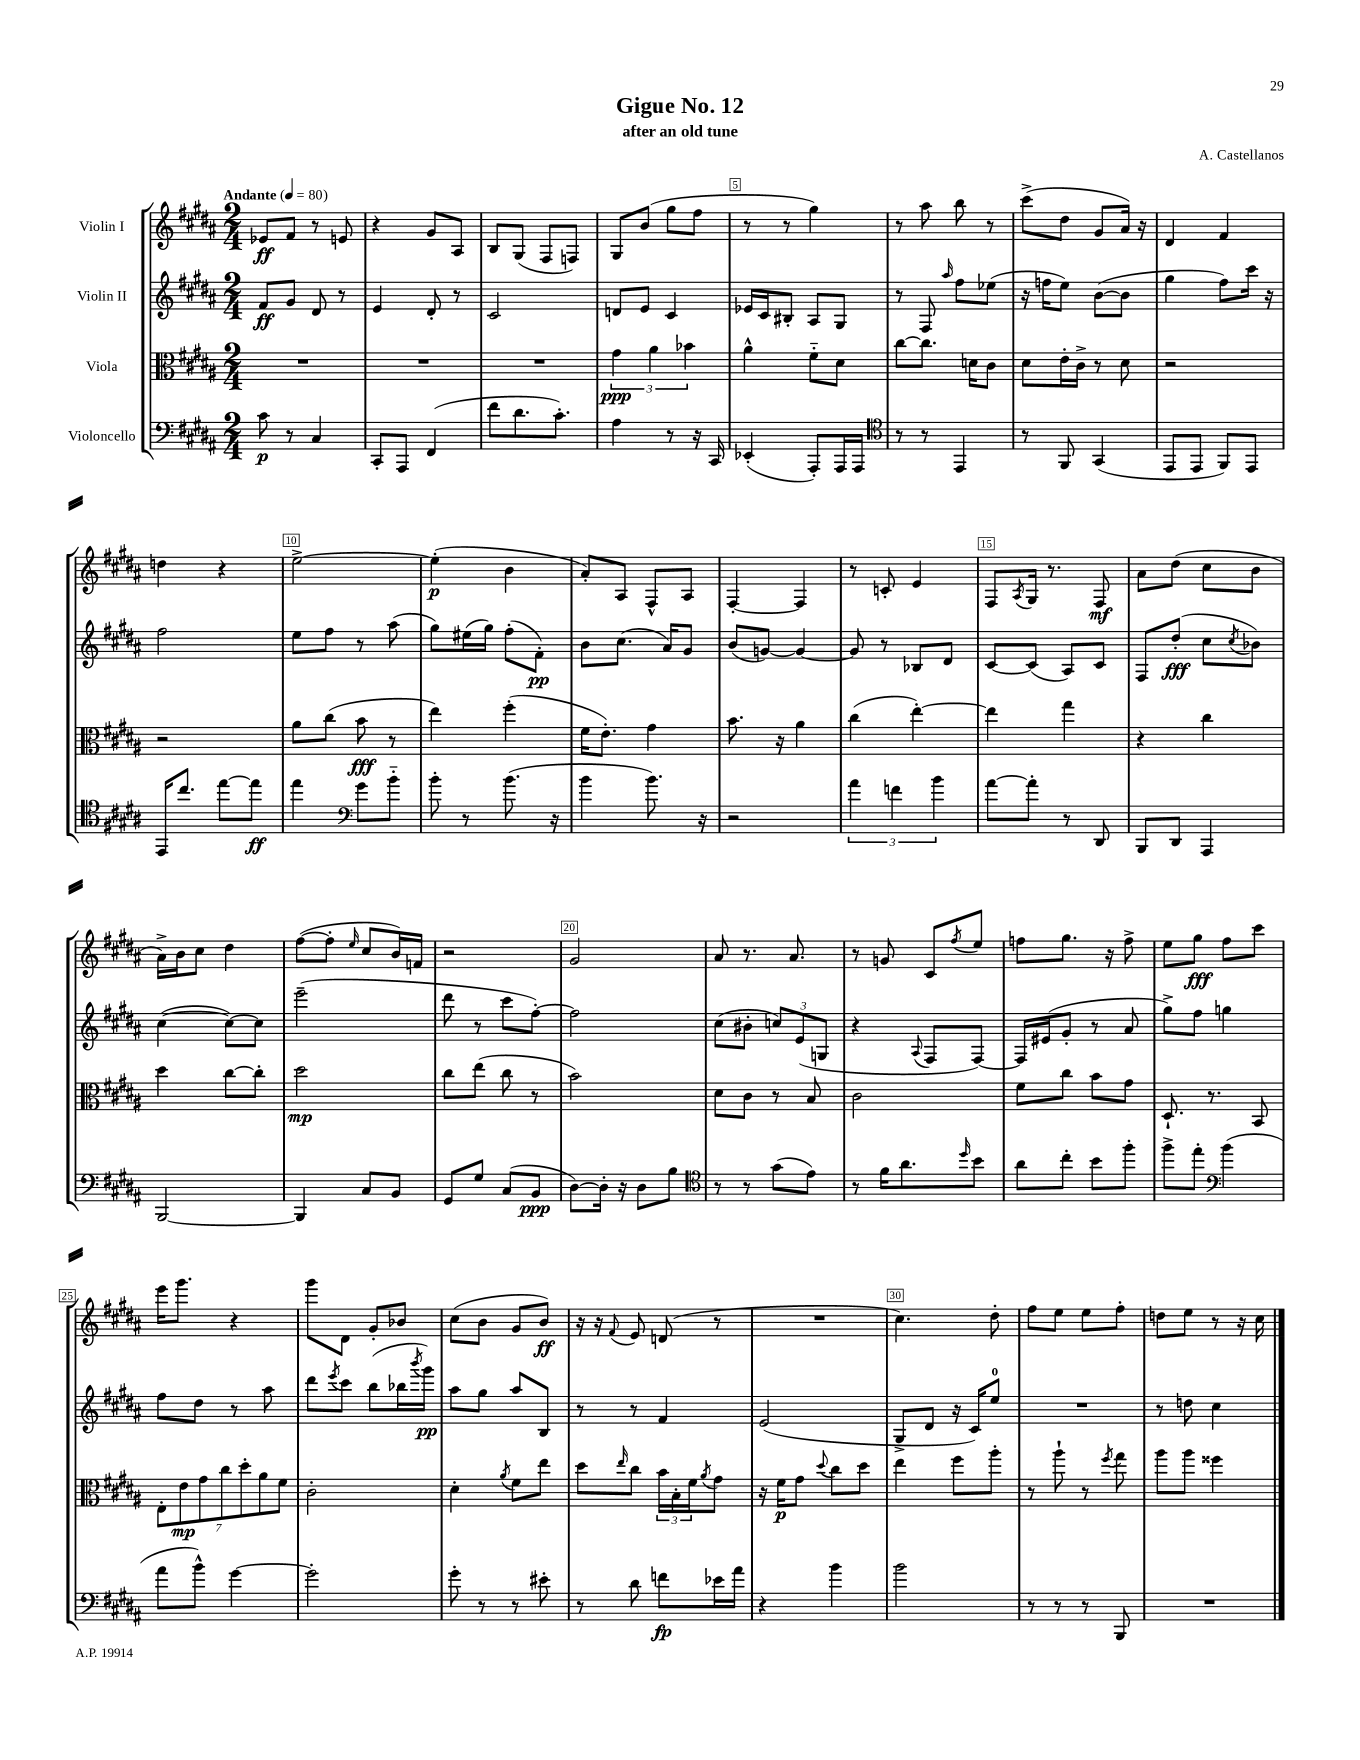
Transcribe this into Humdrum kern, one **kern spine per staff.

**kern	**dynam	**kern	**dynam	**kern	**dynam	**kern	**dynam
*part4	*part4	*part3	*part3	*part2	*part2	*part1	*part1
*staff4	*staff4	*staff3	*staff3	*staff2	*staff2	*staff1	*staff1
*I"Violoncello	*	*I"Viola	*	*I"Violin II	*	*I"Violin I	*
*clefF4	*	*clefC3	*	*clefG2	*	*clefG2	*
*k[f#c#g#d#a#]	*	*k[f#c#g#d#a#]	*	*k[f#c#g#d#a#]	*	*k[f#c#g#d#a#]	*
*M2/4	*	*M2/4	*	*M2/4	*	*M2/4	*
*MM80	*	*MM80	*	*MM80	*	*MM80	*
=1	=1	=1	=1	=1	=1	=1	=1
!	!	!	!	!	!	!LO:TX:a:B:t=Andante	!
8c#\	p	2r	.	8f#/L	ff	8e-X/L	ff
8r	.	.	.	8g#/J	.	8f#/J	.
4C#/	.	.	.	8d#/	.	8r	.
.	.	.	.	8r	.	8en/	.
=2	=2	=2	=2	=2	=2	=2	=2
8CC#'/L	.	2r	.	4e/	.	4r	.
8AAA#/J	.	.	.	.	.	.	.
(4FF#/	.	.	.	8d#'/	.	8g#/L	.
.	.	.	.	8r	.	8A#/J	.
=3	=3	=3	=3	=3	=3	=3	=3
8f#\L	.	2r	.	2c#/	.	8B/L	.
8.d#\	.	.	.	.	.	(8G#/J	.
.	.	.	.	.	.	8F#/L	.
8.c#'\J)	.	.	.	.	.	.	.
.	.	.	.	.	.	8Fn/J)	.
=4	=4	=4	=4	=4	=4	=4	=4
4A#\	.	6g#\	ppp	8dn/L	.	8G#/L	.
.	.	.	.	8e/J	.	(8b/J	.
.	.	6a#\	.	.	.	.	.
8r	.	.	.	4c#/	.	8gg#\L	.
.	.	6b-X\	.	.	.	.	.
16r	.	.	.	.	.	8ff#\J	.
16CC#/	.	.	.	.	.	.	.
=5	=5	=5	=5	=5	=5	=5	=5
(4EE-X'/	.	4a#^^\	.	16e-X/LL	.	8r	.
.	.	.	.	16c#/J	.	.	.
.	.	.	.	8B#X'/J	.	8r	.
8AAA#'/L)	.	8f#\L	.	8A#/L	.	4gg#\)	.
16AAA#/L	.	8d#\J	.	8G#/J	.	.	.
16AAA#/JJ	.	.	.	.	.	.	.
=6	=6	=6	=6	=6	=6	=6	=6
*clefC4	*	*	*	*	*	*	*
8r	.	[8cc#\L	.	8r	.	8r	.
8r	.	8.cc#\J]	.	8F#/	.	8aa#\	.
.	.	.	.	16qqaa#/	.	.	.
4EE/	.	.	.	8ff#\L	.	8bb\	.
.	.	16dn\KL	.	.	.	.	.
.	.	8c#\J	.	(8ee-X\J	.	8r	.
=7	=7	=7	=7	=7	=7	=7	=7
8r	.	8d#\L	.	16r	.	(8ccc#^\L	.
.	.	.	.	16ffn\KL	.	.	.
8FF#/	.	16e'\L	.	8ee\J)	.	8dd#\J	.
.	.	16c#^\JJ	.	.	.	.	.
(4GG#/	.	8r	.	([8b\L	.	8g#/L	.
.	.	8d#\	.	8b\J]	.	16a#/Jk)	.
.	.	.	.	.	.	16r	.
=8	=8	=8	=8	=8	=8	=8	=8
8EE/L	.	2r	.	4gg#\	.	4d#/	.
8EE/J	.	.	.	.	.	.	.
8FF#/L)	.	.	.	8ff#\L)	.	4f#/	.
8EE/J	.	.	.	16ccc#\Jk	.	.	.
.	.	.	.	16r	.	.	.
!!LO:LB:g=z
=9	=9	=9	=9	=9	=9	=9	=9
16EE/KL	.	2r	.	2ff#\	.	4ddn\	.
8.cc#/J	.	.	.	.	.	.	.
[8ee\L	.	.	.	.	.	4r	.
8ee\J]	ff	.	.	.	.	.	.
=10	=10	=10	=10	=10	=10	=10	=10
4ee\	.	8a#\L	.	8ee\L	.	[2ee^\	.
.	.	(8cc#\J	.	8ff#\J	.	.	.
*clefF4	*	*	*	*	*	*	*
8g#\L	.	8b\	fff	8r	.	.	.
8b\J	.	8r	.	(8aa#\	.	.	.
=11	=11	=11	=11	=11	=11	=11	=11
8b'\	.	4ee\)	.	8gg#\L)	.	(4ee'\]	p
8r	.	.	.	(16ee#X\L	.	.	.
.	.	.	.	16gg#\JJ)	.	.	.
(8.b\	.	(4ff#'\	.	(8ff#'\L	.	4b\	.
.	.	.	.	8f#'\J)	pp	.	.
16r	.	.	.	.	.	.	.
=12	=12	=12	=12	=12	=12	=12	=12
4b\	.	16f#\KL	.	8b\L	.	8a#'/L)	.
.	.	8.e'\J)	.	.	.	.	.
.	.	.	.	(8.cc#\J	.	8A#/J	.
8.b\)	.	4g#\	.	.	.	8F#^^/L	.
.	.	.	.	16a#/KL)	.	.	.
.	.	.	.	8g#/J	.	8A#/J	.
16r	.	.	.	.	.	.	.
=13	=13	=13	=13	=13	=13	=13	=13
2r	.	8.b\	.	(8b/L	.	[4F#'/	.
.	.	.	.	[8gn/J)	.	.	.
.	.	16r	.	.	.	.	.
.	.	4a#\	.	4g/_	.	4F#/]	.
=14	=14	=14	=14	=14	=14	=14	=14
6a#\	.	(4cc#\	.	8g/]	.	8r	.
.	.	.	.	8r	.	8cn'/	.
6fn\	.	.	.	.	.	.	.
.	.	[4ee'\)	.	8B-X/L	.	4e/	.
6b\	.	.	.	.	.	.	.
.	.	.	.	8d#/J	.	.	.
=15	=15	=15	=15	=15	=15	=15	=15
[8a#\L	.	4ee\]	.	[8c#/L	.	8F#/L	.
.	.	.	.	.	.	8qA#/	.
8a#'\J]	.	.	.	(8c#/J]	.	16G#/Jk	.
.	.	.	.	.	.	8.r	.
8r	.	4gg#\	.	8A#/L)	.	.	.
8DD#/	.	.	.	8c#/J	.	8F#/	mf
=16	=16	=16	=16	=16	=16	=16	=16
8BBB/L	.	4r	.	8F#/L	.	8a#\L	.
8DD#/J	.	.	.	(8dd#'/J	fff	(8dd#\J	.
4AAA#/	.	4cc#\	.	8cc#\L	.	8cc#\L	.
.	.	.	.	8qcc#/	.	.	.
.	.	.	.	8b-X\J)	.	8b\J	.
!!LO:LB:g=z
=17	=17	=17	=17	=17	=17	=17	=17
[2BBB/	.	4dd#\	.	([4cc#\	.	16a#^\LL)	.
.	.	.	.	.	.	16b\J	.
.	.	.	.	.	.	8cc#\J	.
.	.	[8cc#\L	.	8cc#\L_)	.	4dd#\	.
.	.	8cc#'\J]	.	8cc#\J]	.	.	.
=18	=18	=18	=18	=18	=18	=18	=18
4BBB/]	.	2dd#\	mp	(2eee~\	.	([8ff#\L	.
.	.	.	.	.	.	8ff#'\J]	.
.	.	.	.	.	.	16qqee/	.
8C#/L	.	.	.	.	.	8cc#/L	.
8BB/J	.	.	.	.	.	16b/L)	.
.	.	.	.	.	.	16fn/JJ	.
=19	=19	=19	=19	=19	=19	=19	=19
8GG#/L	.	8cc#\L	.	8ddd#\	.	2r	.
8G#/J	.	(8ee\J	.	8r	.	.	.
(8C#/L	.	8cc#\	.	8ccc#\L	.	.	.
8BB/J	ppp	8r	.	[8ff#'\J)	.	.	.
=20	=20	=20	=20	=20	=20	=20	=20
[8D#\L)	.	2b\)	.	2ff#\]	.	2g#/	.
16D#'\Jk]	.	.	.	.	.	.	.
16r	.	.	.	.	.	.	.
8D#\L	.	.	.	.	.	.	.
8B\J	.	.	.	.	.	.	.
=21	=21	=21	=21	=21	=21	=21	=21
*clefC4	*	*	*	*	*	*	*
8r	.	8d#\L	.	(8cc#\L	.	8a#/	.
8r	.	8c#\J	.	8b#X'\J	.	8.r	.
(8g#\L	.	8r	.	12ccn/L)	.	.	.
.	.	.	.	.	.	8.a#/	.
.	.	.	.	(12e/	.	.	.
8e\J)	.	8B/	.	.	.	.	.
.	.	.	.	12Gn/J	.	.	.
=22	=22	=22	=22	=22	=22	=22	=22
8r	.	2c#\	.	4r	.	8r	.
16f#\KL	.	.	.	.	.	8gn/	.
8.a#\	.	.	.	.	.	.	.
.	.	.	.	8qqA#/	.	.	.
.	.	.	.	8F#/L	.	8c#/L	.
16qqdd#/	.	.	.	.	.	8qff#/	.
8b\J	.	.	.	[8F#/J)	.	8ee/J	.
=23	=23	=23	=23	=23	=23	=23	=23
8a#\L	.	8f#\L	.	16F#/LL]	.	8ffn\L	.
.	.	.	.	(16e#X/J	.	.	.
8cc#'\J	.	8cc#\J	.	8g#'/J	.	8.gg#\J	.
8b\L	.	8b\L	.	8r	.	.	.
.	.	.	.	.	.	16r	.
8ff#'\J	.	8g#\J	.	8a#/	.	8ff^\	.
=24	=24	=24	=24	=24	=24	=24	=24
8ff#^\L	.	8.D#`/	.	8gg#^\L)	.	8ee\L	.
8ee'\J	.	.	.	8ff#\J	.	8gg#\J	fff
.	.	8.r	.	.	.	.	.
*clefF4	*	*	*	*	*	*	*
(4b\	.	.	.	4ggn\	.	8ff#\L	.
.	.	8BB/	.	.	.	8ccc#\J	.
!!LO:LB:g=z
=25	=25	=25	=25	=25	=25	=25	=25
8a#\L	.	14E'\L	.	8ff#\L	.	16eee\KL	.
.	.	.	.	.	.	8.ggg#\J	.
.	.	14e\	mp	.	.	.	.
8b^^\J)	.	.	.	8dd#\J	.	.	.
.	.	14g#\	.	.	.	.	.
.	.	14cc#\	.	.	.	.	.
[4g#\	.	.	.	8r	.	4r	.
.	.	14dd#'\	.	.	.	.	.
.	.	14a#\	.	.	.	.	.
.	.	.	.	8aa#\	.	.	.
.	.	14f#\J	.	.	.	.	.
=26	=26	=26	=26	=26	=26	=26	=26
2g#'\]	.	2c#'\	.	8ddd#\L	.	8ggg#\L	.
.	.	.	.	8qeee/	.	.	.
.	.	.	.	8ccc#\J	.	8d#\J	.
.	.	.	.	(8bb\L	.	8g#'/L	.
.	.	.	.	16bb-X\L	.	8b-X/J	.
.	.	.	.	8qbbb/	.	.	.
.	.	.	.	16ggg#\JJ)	pp	.	.
=27	=27	=27	=27	=27	=27	=27	=27
8g#'\	.	4d#'\	.	8aa#\L	.	(8cc#\L	.
8r	.	.	.	8gg#\J	.	8b\J	.
.	.	8qa#/	.	.	.	.	.
8r	.	8f#\L	.	8aa#/L	.	8g#/L	.
8e#X'\	.	8ee\J	.	8B/J	.	8b/J)	ff
=28	=28	=28	=28	=28	=28	=28	=28
8r	.	8dd#\L	.	8r	.	16r	.
.	.	.	.	.	.	16r	.
.	.	16qqee/	.	.	.	8qqf#/	.
8d#\	.	8cc#\J	.	8r	.	8e/	.
8fn\L	fp	24b\LL	.	4f#/	.	(8dn/	.
.	.	24B'\	.	.	.	.	.
.	.	24f#\J	.	.	.	.	.
.	.	8qa#/	.	.	.	.	.
16e-X\L	.	8g#\J	.	.	.	8r	.
16a#\JJ	.	.	.	.	.	.	.
=29	=29	=29	=29	=29	=29	=29	=29
4r	.	16r	.	(2e/	.	2r	.
.	.	16f#\KL	p	.	.	.	.
.	.	8g#\J	.	.	.	.	.
.	.	8qqdd#/	.	.	.	.	.
4b\	.	8cc#\L	.	.	.	.	.
.	.	8dd#\J	.	.	.	.	.
=30	=30	=30	=30	=30	=30	=30	=30
2b\	.	4ee\	.	8G#^/L	.	4.cc#\)	.
.	.	.	.	8d#/J	.	.	.
.	.	8ff#\L	.	16r	.	.	.
.	.	.	.	16c#/KL)	.	.	.
.	.	8aa#'\J	.	8ee/J	.	8dd#'\	.
=31	=31	=31	=31	=31	=31	=31	=31
8r	.	8r	.	2r	.	8ff#\L	.
8r	.	8aa#`\	.	.	.	8ee\J	.
8r	.	8r	.	.	.	8ee\L	.
.	.	8qff#/	.	.	.	.	.
8BBB/	.	8gg#\	.	.	.	8ff#'\J	.
=32	=32	=32	=32	=32	=32	=32	=32
2r	.	8aa#\L	.	8r	.	8ddn\L	.
.	.	8aa#\J	.	8ddn\	.	8ee\J	.
.	.	4ff##X\	.	4cc#\	.	8r	.
.	.	.	.	.	.	16r	.
.	.	.	.	.	.	16cc#\	.
==	==	==	==	==	==	==	==
*-	*-	*-	*-	*-	*-	*-	*-
